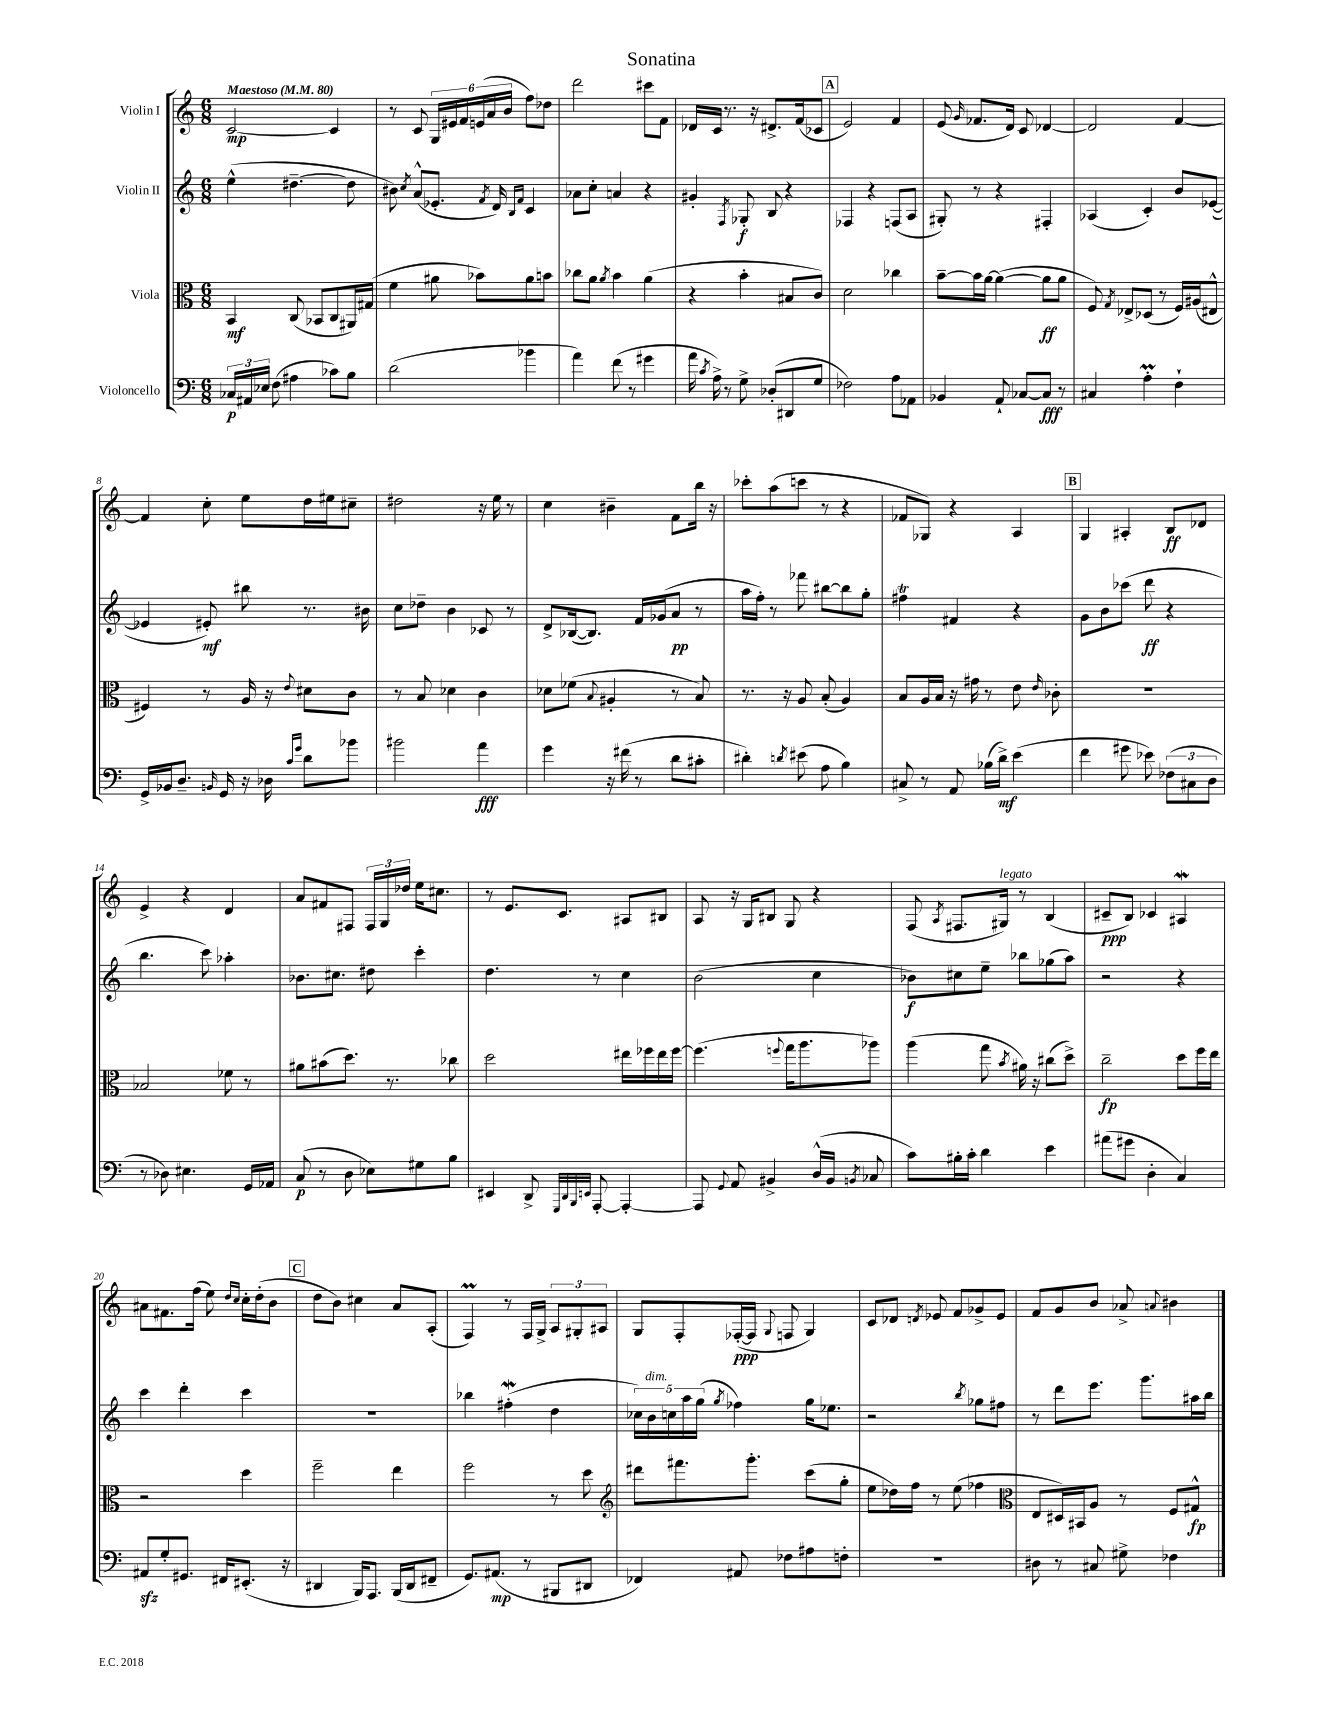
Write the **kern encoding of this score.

**kern	**kern	**kern	**kern
*staff4	*staff3	*staff2	*staff1
*clefF4	*clefC3	*clefG2	*clefG2
*k[]	*k[]	*k[]	*k[]
*M6/8	*M6/8	*M6/8	*M6/8
*MM80	*MM80	*MM80	*MM80
24C-	4BB	(4ee^^	[2c
24AA#	.	.	.
24E-	.	.	.
(8F	.	.	.
4A#	(8C	[4.dd#~	.
.	8BB-	.	.
8c-)	8C	.	4c]
8B	16AA#)	8dd#]	.
.	(16G#	.	.
=	=	=	=
(2d	4f	8b#)	8r
.	.	8qcc	.
.	.	(8a^^	8c
.	8a#	8.e-'	24G
.	.	.	24e#
.	.	.	24f
.	8b-)	.	(24e
.	.	.	24a
.	.	8qf	.
.	.	16d)	.
.	.	.	24b
.	.	16qqB	.
.	.	16qqf	.
4b-	8a#	4c	8ff)
.	8b	.	8dd-
=	=	=	=
4a)	8cc-	8a-	2ddd
.	8a	8cc'	.
.	8qa	.	.
(8f	4b	4a	.
8r	.	.	.
4g#	(4a	4r	8ccc#
.	.	.	8f
=	=	=	=
16a	4r	4g#'	16d-
8qc	.	.	.
16A^)	.	.	16c
8r	.	.	8.r
.	.	8qF	.
8G^	4b'	8G-'	.
.	.	.	16r
(8D-'	.	8B	8.d#^
8DD#	8B#	4r	.
.	.	.	(16f
8G	8c)	.	8c-
=	=	=	=
2F-)	2d	4F-	2e)
.	.	4r	.
8A	4cc-	(8F	4f
8AA-	.	8A	.
=	=	=	=
4BB-	[8b~	8G#')	(8e
.	.	.	16qqg
.	16b]	8r	8.f-
.	[16a	.	.
8AA`	(4a_	4r	.
.	.	.	16d)
[8C-	.	.	8c
8C-]	8a]	4F#'	[4d-
8r	8a	.	.
=	=	=	=
4C#	8F)	(4A-	2d-]
.	8qG	.	.
.	8E-^	.	.
4A'	(8D-	4c')	.
.	8r	.	.
4F`	16F)	8b	[4f
.	(16A#	.	.
.	8E#^^	([8e-	.
=	=	=	=
16GG^	4F#)	4e-]	4f]
16BB-	.	.	.
8.D~	.	.	.
.	8r	8e#')	8cc'
16qqBB	.	.	.
16GG	.	.	.
16r	16A	8bb#	8ee
16D-	16r	.	.
16qqc	.	.	.
16qqg	8qqe	.	.
8d	8d#	8.r	16dd
.	.	.	16ee#
8b-	8c	.	8cc#~
.	.	16b#	.
=	=	=	=
2b#	8r	8cc	2dd#
.	8B	8dd-~	.
.	4d-	4b	.
4a	4c	8c-	16r
.	.	.	16ee
.	.	8r	8r
=	=	=	=
4g	8d-	8d^	4cc
.	(8f-	([16B-	.
.	.	8.B-])	.
.	8qqB	.	.
16r	4A#'	.	4b#~
(16f#	.	.	.
8r	.	16f	.
.	.	(16g-	.
8d	8r	8a	8f
8c#'	8B)	8r	16bb
.	.	.	16r
=	=	=	=
4d#')	8.r	16aa	8ccc-'
.	.	16ff')	.
.	.	8r	(8aa
.	16r	.	.
8qd	.	.	.
(8e#	8A	8fff-	8ccc
8A	(8B'	[8bb#	8r
4B)	4A)	8bb#]	4r
.	.	8gg'	.
=	=	=	=
8C#^	8B	4ff#	8f-
8r	16A	.	8G-)
.	16B	.	.
8AA	16r	4f#	4r
.	16g#	.	.
(16B-	8r	.	.
16d^)	.	.	.
(4e	8e	4r	4A
.	16qqe	.	.
.	8c-'	.	.
=	=	=	=
4f	2.r	8g	4G
.	.	8b	.
8g#	.	(8ccc-	4A#'
8e-)	.	8ddd	.
(12F-	.	4r	8B
12C#	.	.	.
.	.	.	8d-
12D	.	.	.
=	=	=	=
8r	2B-	4.bb	4e^
8D-)	.	.	.
4.E#	.	.	4r
.	.	8ccc)	.
.	8f-	4aa-'	4d
16GG	8r	.	.
16AA-	.	.	.
=	=	=	=
(8C	8a#	8.b-	8a
8r	(8b#	.	8f#
.	.	8.cc#	.
8D	8.dd)	.	8F#
8E-)	.	8dd#	24F#
.	.	.	24G
.	8.r	.	.
.	.	.	24dd-
8G#	.	4ccc'	16ee
.	.	.	8.cc#
8B	8cc-	.	.
=	=	=	=
4EE#	2dd	4.dd	8r
.	.	.	8.e
8DD^	.	.	.
.	.	.	8.c
32qqGGG	.	.	.
32qqDD	.	.	.
32qqBBB	.	.	.
32qqEE	.	.	.
[8AAA'	.	8r	.
4AAA'_	16ee#	4cc	8A#
.	16ff-	.	.
.	16ee#	.	8B#
.	[16ff-	.	.
=	=	=	=
8AAA]	(4.ff-]	(2b	8A
8qqGG	.	.	.
8AA	.	.	16r
.	.	.	16G
4BB#^	.	.	8B#
.	8qqff	.	.
.	16gg	.	8G
.	8.aa	.	.
(16D^^	.	4cc	4r
16BB#	.	.	.
8qBB	.	.	.
8C-	8aa-)	.	.
=	=	=	=
8c)	(4aa	8b-)	(8F
.	.	.	8qA
16B#'	.	8cc#	8.F#
16c'	.	.	.
4d	8gg	8ee~	.
.	.	.	16G#)
.	8qb	.	.
.	16a#)	8bb-	8r
.	16r	.	.
4e	(8cc#	(8gg-	(4B
.	8dd^)	8aa)	.
=	=	=	=
(8a#	2cc~	2r	8c#~
8g#	.	.	8B)
4D'	.	.	4c-
4C)	8dd	4r	4A#
.	16ff	.	.
.	16ee	.	.
=	=	=	=
8AA#	2r	4ccc	8a#
8G'	.	.	8.f#
8.GG#	.	4ddd'	.
.	.	.	(16ff
.	.	.	8ee)
16FF#	.	.	.
.	.	.	16qqdd
.	.	.	16qqcc
(8.EE#'	4dd	4ccc	16cc'
.	.	.	(16dd'
.	.	.	8b
16r	.	.	.
=	=	=	=
4DD#	2ff~	2.r	8dd
.	.	.	8b)
16BBB)	.	.	4cc#
8.AAA	.	.	.
(16BBB	4ee	.	8a
16DD#	.	.	.
8FF#~	.	.	(8A'
=	=	=	=
8.GG)	2ff	4bb-	4F)
(8.AA#	.	.	.
.	.	(4ff#'	8r
8r	.	.	16F
.	.	.	16G^
8BBB#	8r	4dd	12A
.	.	.	12G#'
8DD#	8dd	.	.
.	.	.	12A#
=	=	=	=
*	*clefG2	*	*
4FF-)	8ddd#	20cc-)	8G
.	.	20b	.
.	.	20cc	.
.	8.fff#	.	8F'
.	.	20aa	.
.	.	(20gg	.
.	.	8qgg	.
8AA#	.	4ff-)	([16F-'
.	8.ggg'	.	16F-]
.	.	.	8qqG
8F-	.	.	8F
8A#	(8ccc	16gg	4G)
.	.	8.ee-	.
8F'	8gg'	.	.
=	=	=	=
2.r	8ee	2r	8c
.	16dd-)	.	8d-
.	16ff	.	.
.	.	.	8qd
.	8r	.	8e-
.	(8ee	.	8f
.	.	8qbb	.
.	4ff-	8gg-	8g-^
.	.	8ff#	8e-
=	=	=	=
*	*clefC3	*	*
8D#	8E	8r	8f
8r	16D#)	8ddd	8g
.	16BB#	.	.
8C#	8A	8.eee	8b
8G#^	8r	.	8a-^
.	.	8.ggg	.
.	.	.	8qqa
4F-	8F	.	4b#
.	8G#^^	16aa#	.
.	.	16bb	.
==	==	==	==
*-	*-	*-	*-
